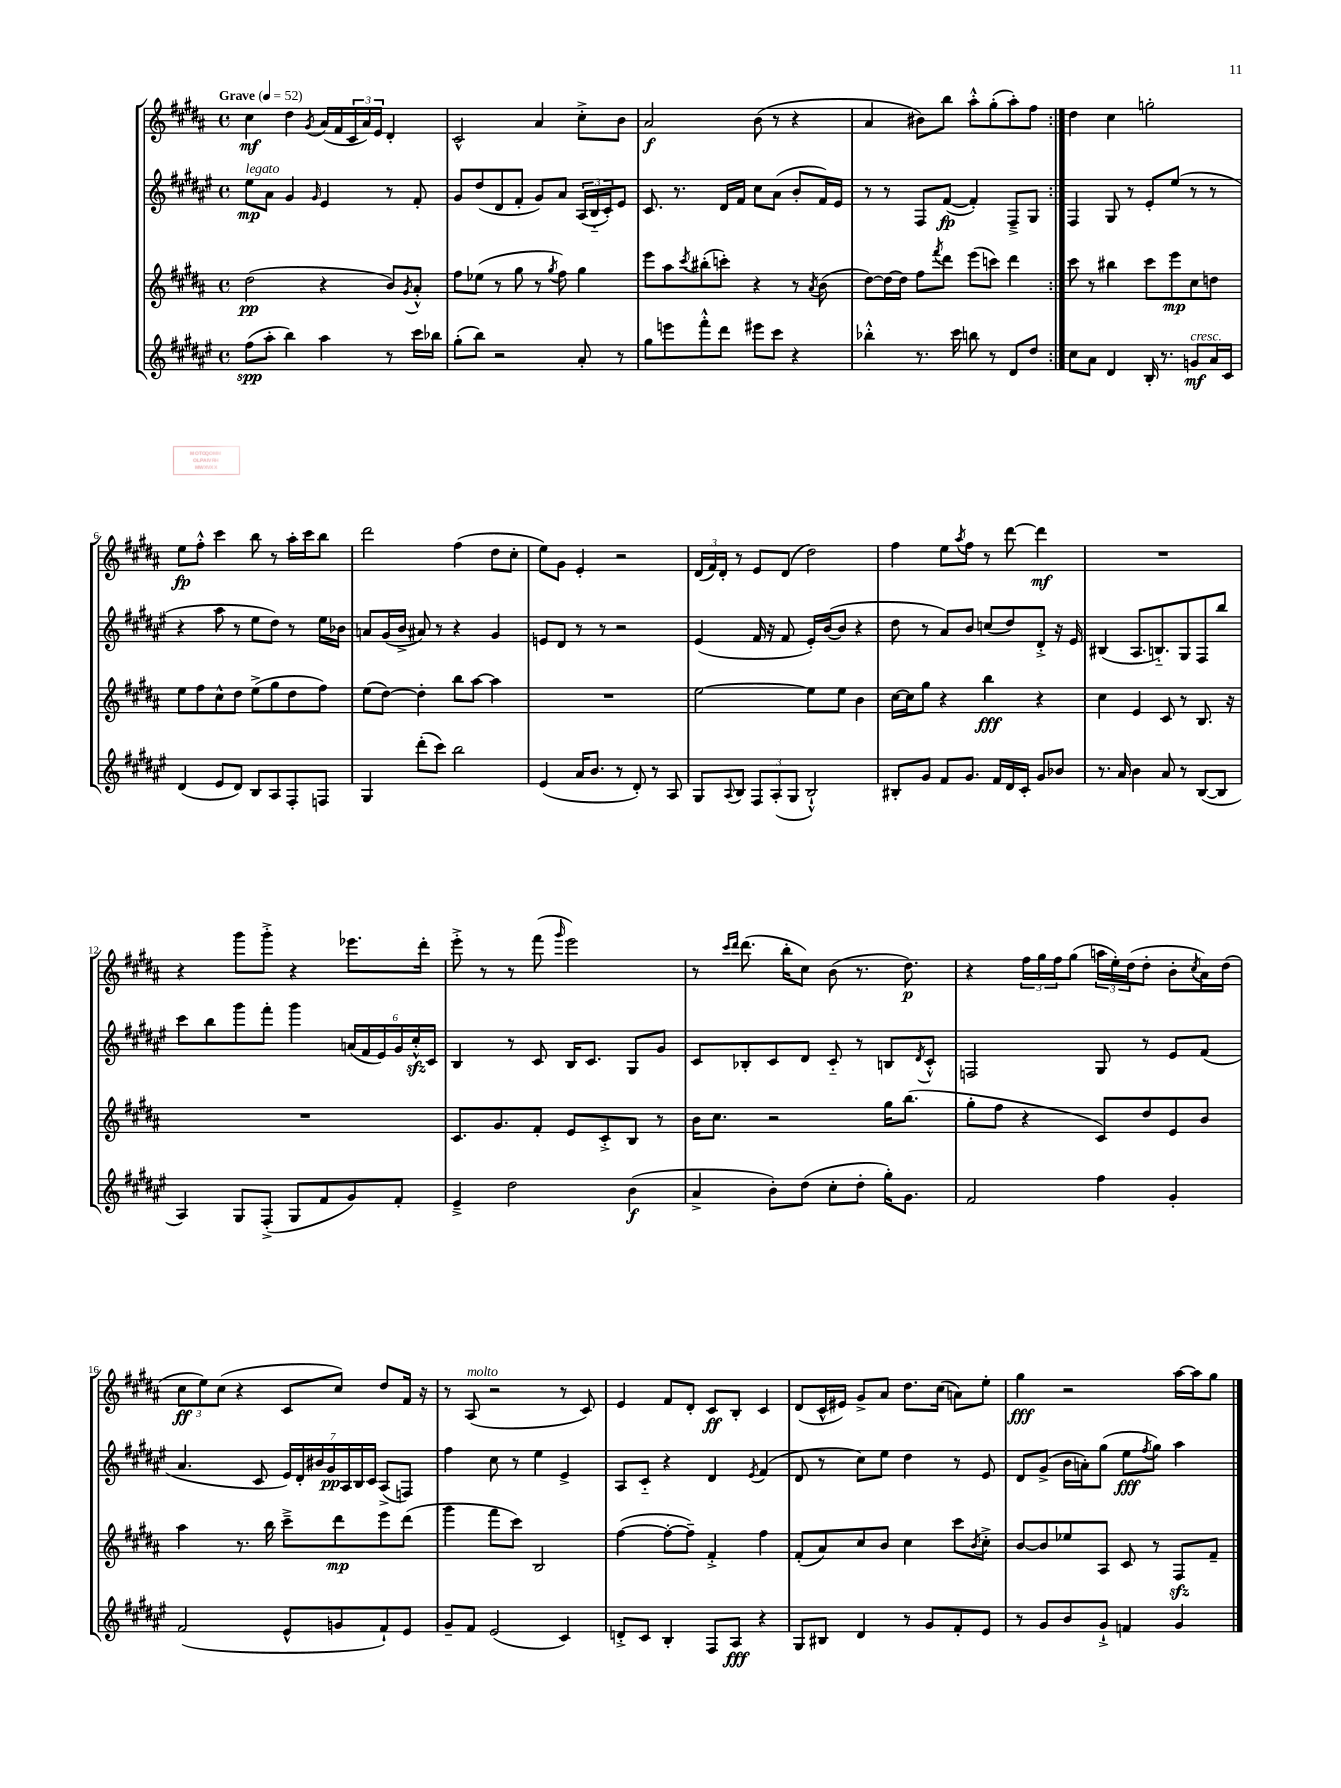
<<
\new StaffGroup <<
\new Staff = "s0" {
    \clef treble \key b \major \defaultTimeSignature \time 4/4 \tempo "Grave" 4 = 52
    \repeat volta 2 { cis''4\mf dis''4 \acciaccatura { gis'8 } ais'16( fis'16 \tuplet 3/2 { cis'16 ais'16) e'16 } dis'4-. |
    cis'2-^ ais'4 cis''8-.-> b'8 |
    ais'2\f b'8( r8 r4 |
    ais'4 bis'8) b''8 ais''8-.-^ gis''8-.( ais''8-.) fis''8 | }
    dis''4 cis''4 g''2-. |
    e''8\fp fis''8-.-^ cis'''4 b''8 r8 ais''16-. cis'''16 b''8 |
    dis'''2 fis''4( dis''8 cis''8-. |
    e''8) gis'8 e'4-. r2 |
    \tuplet 3/2 { dis'16( fis'16) dis'16-. } r8 e'8 dis'8( dis''2) |
    fis''4 e''8 \acciaccatura { ais''8 } fis''8 r8 dis'''8~ dis'''4\mf |
    R1 |
    r4 gis'''8 gis'''8-.-> r4 ees'''8. dis'''16-. |
    e'''8-.-> r8 r8 fis'''8( \grace { gis'''16 } e'''2) |
    r8 \grace { cis'''16 dis'''16 } dis'''8.( b''16-. cis''8) b'8( r8. dis''8.\p) |
    r4 \tuplet 3/2 { fis''16 gis''16 fis''16 } gis''8( \tuplet 3/2 { a''16 e''16-.) dis''16( } dis''8-. b'8-. \acciaccatura { cis''8 } ais'16) dis''16( |
    \tuplet 3/2 { cis''8\ff e''8) cis''8( } r4 cis'8 cis''8) dis''8 fis'16 r16 |
    r8 ais8^\markup { \italic "molto" }( r2 r8 cis'8) |
    e'4 fis'8 dis'8-. cis'8\ff b8-. cis'4 |
    dis'8( cis'16-^ eis'16) gis'8-> ais'8 dis''8. cis''16( a'8) e''8-. |
    gis''4\fff r2 ais''16~ ais''16 gis''8 \bar "|." |
}
\new Staff = "s1" {
    \clef treble \key fis \major \defaultTimeSignature \time 4/4
    \repeat volta 2 { eis''8\mp^\markup { \italic "legato" } ais'8 gis'4 \grace { gis'16 } eis'4 r8 fis'8-. |
    gis'8 dis''8( dis'8 fis'8-. gis'8) ais'8 \tuplet 3/2 { ais16( b16-_ cis'16-.) } eis'8 |
    cis'8. r8. dis'16 fis'16 cis''8 ais'8( b'8-. fis'16) eis'16 |
    r8 r8 fis8 fis'8~\fp( fis'4-.) fis8---> gis8 | }
    fis4 gis8 r8 eis'8-. eis''8( r8 r8 |
    r4 ais''8 r8 eis''8 dis''8) r8 eis''16 bes'16 |
    a'8 gis'16( b'16-> ais'8) r8 r4 gis'4 |
    e'8 dis'8 r8 r8 r2 |
    eis'4( fis'16 r16 fis'8 eis'16-.) b'16~( b'8 r4 |
    dis''8 r8 ais'8) b'8 c''8( dis''8) dis'8-.-> r16 eis'16 |
    bis4( ais8. b8.-_) gis8 fis8 b''8 |
    cis'''8 b''8 gis'''8 fis'''8-. gis'''4 \tuplet 6/4 { a'16( fis'16 eis'16) gis'16 cis''16-.-^\sfz cis'16 } |
    b4 r8 cis'8 b16 cis'8. gis8 gis'8 |
    cis'8 bes8-. cis'8 dis'8 cis'8-_ r8 b8 \acciaccatura { dis'8 } cis'8-.-^ |
    f2 gis8 r8 eis'8 fis'8( |
    ais'4. cis'8 \tuplet 7/4 { eis'16) dis'16-. bis'16 gis'16\pp ais16 b16 cis'16 } ais8->( f8) |
    fis''4 cis''8 r8 eis''4 eis'4-> |
    ais8 cis'8-_ r4 dis'4 \acciaccatura { eis'8 } fis'4( |
    dis'8 r8 cis''8) eis''8 dis''4 r8 eis'8 |
    dis'8 gis'8->( b'16 a'16-.) gis''8( eis''8\fff \acciaccatura { fis''8 } gis''8) ais''4 \bar "|." |
}
\new Staff = "s2" {
    \clef treble \key b \major \defaultTimeSignature \time 4/4
    \repeat volta 2 { dis''2\pp( r4 b'8) \acciaccatura { gis'8 } ais'8-.-^ |
    fis''8 ees''8( r8 gis''8 r8 \acciaccatura { gis''8 } fis''8) gis''4 |
    e'''8 ais''8 \acciaccatura { cis'''8 } bis''8-.( c'''8-.) r4 r8 \acciaccatura { ais'8 } b'8( |
    dis''8~) dis''16~ dis''16 fis''8 \acciaccatura { fis'''8 } dis'''8 e'''8( c'''8) dis'''4 | }
    cis'''8 r8 bis''4 cis'''8 e'''8\mp cis''8 d''8 |
    e''8 fis''8 cis''8-^ dis''8 e''8->( gis''8 dis''8 fis''8) |
    e''8( dis''8~) dis''4-. b''8 ais''8~ ais''4 |
    R1 |
    e''2~ e''8 e''8 b'4 |
    cis''16~ cis''16 gis''8 r4 b''4\fff r4 |
    cis''4 e'4 cis'8 r8 b8. r16 |
    R1 |
    cis'8. gis'8. fis'8-. e'8 cis'8-.-> b8 r8 |
    b'16 cis''8. r2 gis''16 b''8.( |
    gis''8-. fis''8 r4 cis'8) dis''8 e'8 b'8 |
    ais''4 r8. b''16 cis'''8---> dis'''8\mp e'''8 dis'''8( |
    gis'''4 fis'''8 cis'''8) b2 |
    fis''4~( fis''8~-. fis''8--) fis'4-.-> fis''4 |
    fis'8-.( ais'8) cis''8 b'8 cis''4 cis'''8 \acciaccatura { b'8 } cis''8-.-> |
    b'8~ b'8 ees''8 ais8 cis'8 r8 fis8\sfz fis'8-- \bar "|." |
}
\new Staff = "s3" {
    \clef treble \key fis \major \defaultTimeSignature \time 4/4
    \repeat volta 2 { fis''8\spp( ais''8-. b''4) ais''4 r8 cis'''16 bes''16 |
    gis''8-.( b''8) r2 ais'8-. r8 |
    gis''8 e'''8 fis'''8-.-^ dis'''8 eis'''8 cis'''8 r4 |
    bes''4-.-^ r8. cis'''16 b''8 r8 dis'8 dis''8 | }
    cis''8 ais'8 dis'4 b16-. r8. g'8\mf^\markup { \italic "cresc." } ais'16 cis'16 |
    dis'4( eis'8 dis'8) b8 ais8 fis8-. f8 |
    gis4 dis'''8-.( cis'''8) b''2 |
    eis'4( ais'16 b'8. r8 dis'8-.) r8 ais8 |
    gis8 \appoggiatura { ais8 } b8 \tuplet 3/2 { fis8 ais8-.( gis8 } b2-!-^) |
    bis8-. gis'8 fis'8 gis'8. fis'16 dis'16 cis'16-. gis'8 bes'8 |
    r8. ais'16 b'4 ais'8 r8 b8~( b8 |
    ais4) gis8 fis8-.->( gis8 fis'8 gis'8) fis'8-. |
    eis'4---> dis''2 b'4\f( |
    ais'4-> b'8-.) dis''8( cis''8-. dis''8-. gis''16-.) gis'8. |
    fis'2 fis''4 gis'4-. |
    fis'2( eis'8-^ g'8 fis'8-!) eis'8 |
    gis'8-- fis'8 eis'2( cis'4) |
    d'8-.-> cis'8 b4-. fis8 ais8\fff r4 |
    gis8 bis8 dis'4 r8 gis'8 fis'8-. eis'8 |
    r8 gis'8 b'8 gis'8-!-> f'4 gis'4 \bar "|." |
}
>>
>>
